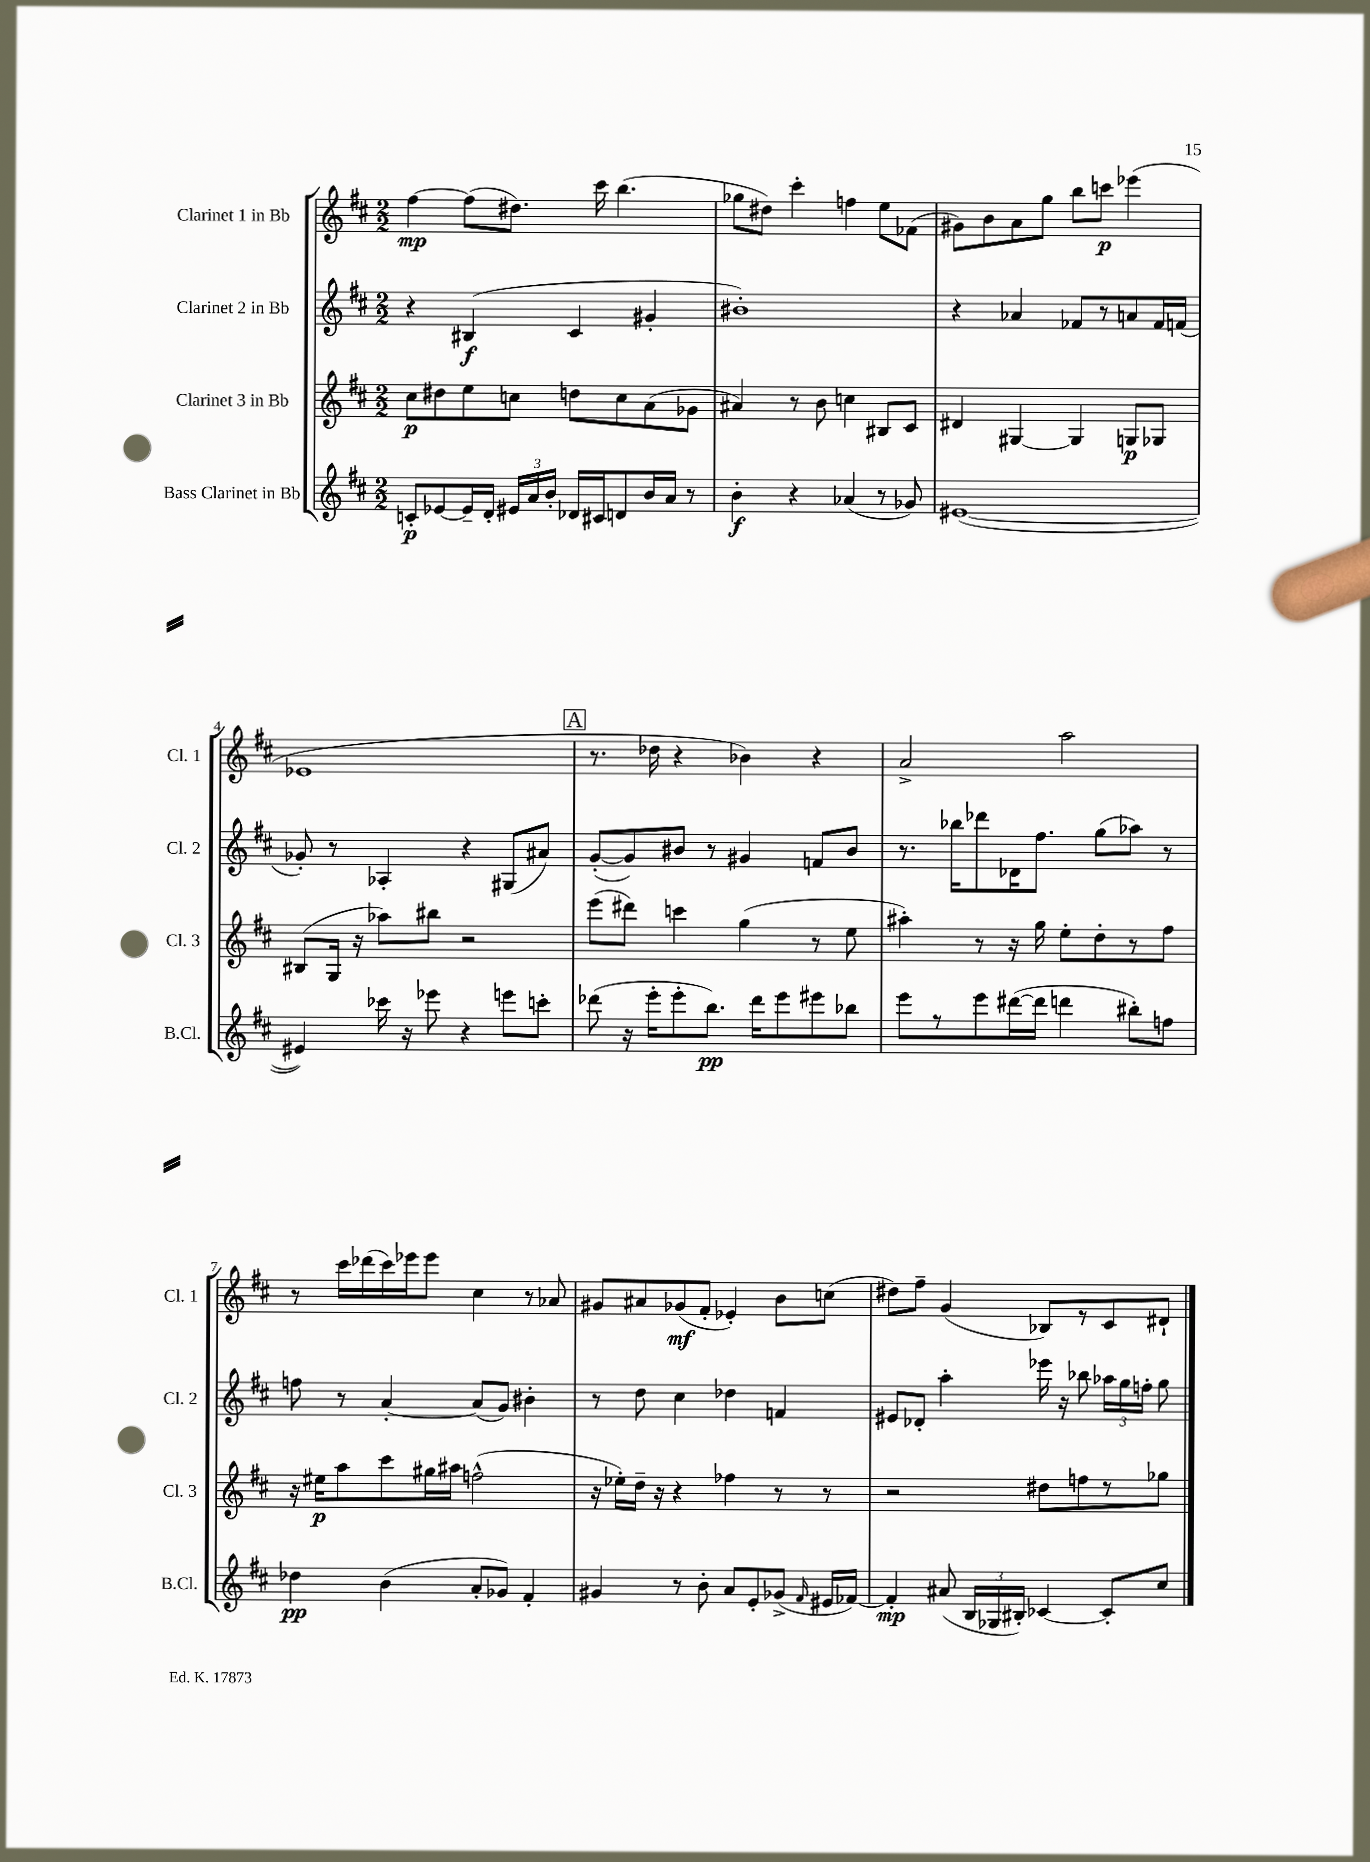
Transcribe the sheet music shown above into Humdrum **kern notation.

**kern	**dynam	**kern	**dynam	**kern	**dynam	**kern	**dynam
*part4	*part4	*part3	*part3	*part2	*part2	*part1	*part1
*staff4	*staff4	*staff3	*staff3	*staff2	*staff2	*staff1	*staff1
*I"Bass Clarinet in Bb	*	*I"Clarinet 3 in Bb	*	*I"Clarinet 2 in Bb	*	*I"Clarinet 1 in Bb	*
*I'B.Cl.	*	*I'Cl. 3	*	*I'Cl. 2	*	*I'Cl. 1	*
*clefG2	*	*clefG2	*	*clefG2	*	*clefG2	*
*k[f#c#]	*	*k[f#c#]	*	*k[f#c#]	*	*k[f#c#]	*
*M2/2	*	*M2/2	*	*M2/2	*	*M2/2	*
=1	=1	=1	=1	=1	=1	=1	=1
8cn'/L	p	8cc#\L	p	4r	.	[4ff#\	mp
[8e-X/	.	8dd#X\	.	.	.	.	.
16e-~/L]	.	8ee\	.	(4B#X/	f	(8ff#\L]	.
16d'/JJ	.	.	.	.	.	.	.
24e#X/LL	.	8ccn\J	.	.	.	8.dd#X\J)	.
24a/	.	.	.	.	.	.	.
24b'/JJ	.	.	.	.	.	.	.
16d-X/LL	.	8ddn\L	.	4c#/	.	.	.
16c#X/J	.	.	.	.	.	16ccc#\	.
8dn/	.	8cc\	.	.	.	(4.bb\	.
16b/L	.	(8a\	.	4g#X'/	.	.	.
16a/JJ	.	.	.	.	.	.	.
8r	.	8g-X\J	.	.	.	.	.
=2	=2	=2	=2	=2	=2	=2	=2
4b'\	f	4a#X/)	.	1b#X')	.	8gg-X\L	.
.	.	.	.	.	.	8dd#X\J)	.
4r	.	8r	.	.	.	4ccc#'\	.
.	.	8b\	.	.	.	.	.
(4a-X/	.	4ccn\	.	.	.	4ffn\	.
8r	.	8B#X/L	.	.	.	8ee\L	.
8g-X/)	.	8c#/J	.	.	.	(8f-X\J	.
=3	=3	=3	=3	=3	=3	=3	=3
([1e#X	.	4d#X/	.	4r	.	8g#X\L)	.
.	.	.	.	.	.	8b\	.
.	.	[4G#X/	.	4a-X/	.	8a\	.
.	.	.	.	.	.	8gg\J	.
.	.	4G#/]	.	8f-X/L	.	8bb\L	.
.	.	.	.	8r	.	8cccn\J	p
.	.	8Gn/L	p	8an/	.	(4eee-X\	.
.	.	8G-X/J	.	16f-/L	.	.	.
.	.	.	.	(16fn/JJ	.	.	.
!!LO:LB:g=z
=4	=4	=4	=4	=4	=4	=4	=4
4e#X/])	.	(8B#X/L	.	8g-X'/)	.	1e-X	.
.	.	16G/Jk	.	8r	.	.	.
.	.	16r	.	.	.	.	.
16ccc-X\	.	8aa-X\L)	.	4A-X'/	.	.	.
16r	.	.	.	.	.	.	.
8eee-X\	.	8bb#X\J	.	.	.	.	.
4r	.	2r	.	4r	.	.	.
8eeen\L	.	.	.	(8G#X/L	.	.	.
8cccn'\J	.	.	.	8a#X/J)	.	.	.
!!LO:REH:place=s1:t=A
=5	=5	=5	=5	=5	=5	=5	=5
(8ddd-X\	.	(8eee\L	.	([8g'/L	.	8.r	.
16r	.	8ddd#X\J)	.	8g/])	.	.	.
16eee'\KL	.	.	.	.	.	16dd-X\	.
8eee'\	.	4cccn\	.	8b#X/J	.	4r	.
8.bb\J)	pp	.	.	8r	.	.	.
.	.	(4gg\	.	4g#X/	.	4b-X\)	.
16ddd-\KL	.	.	.	.	.	.	.
8eee\	.	.	.	.	.	.	.
8eee#X\	.	8r	.	8fn/L	.	4r	.
8bb-X\J	.	8ee\	.	8b#/J	.	.	.
=6	=6	=6	=6	=6	=6	=6	=6
8eee\L	.	4aa#X'\)	.	8.r	.	2a^/	.
8r	.	.	.	.	.	.	.
.	.	.	.	16bb-X\KL	.	.	.
8eee\	.	8r	.	8ddd-X\	.	.	.
([16ddd#X\L	.	16r	.	16d-X\K	.	.	.
16ddd#\JJ]	.	16gg\	.	8.ff#\J	.	.	.
4dddn\	.	8ee'\L	.	.	.	2aa\	.
.	.	8dd'\	.	(8gg\L	.	.	.
8bb#X'\L)	.	8r	.	8aa-X\J)	.	.	.
8ffn\J	.	8ff#\J	.	8r	.	.	.
!!LO:LB:g=z
=7	=7	=7	=7	=7	=7	=7	=7
4dd-X\	pp	16r	.	8ffn\	.	8r	.
.	.	16ee#X\KL	p	.	.	.	.
.	.	8aa\	.	8r	.	16ccc#\LL	.
.	.	.	.	.	.	(16ddd-X\	.
(4b\	.	8ccc#\	.	[4a'/	.	16ccc#\)	.
.	.	.	.	.	.	16eee-X\J	.
.	.	16gg#X\L	.	.	.	8eee-\J	.
.	.	16aa#X\JJ	.	.	.	.	.
8a'/L	.	(2ffn^^\	.	(8a/L]	.	4cc#\	.
8g-X/J)	.	.	.	8g/J)	.	.	.
4f#'/	.	.	.	4b#X'\	.	8r	.
.	.	.	.	.	.	8a-X/	.
=8	=8	=8	=8	=8	=8	=8	=8
4g#X/	.	16r	.	8r	.	8g#X/L	.
.	.	16ee-X'\LL)	.	.	.	.	.
.	.	16dd~\JJ	.	8dd\	.	8a#X/	.
.	.	16r	.	.	.	.	.
8r	.	4r	.	4cc#\	.	(8g-X/	mf
8b'\	.	.	.	.	.	8f#'/J	.
8a/L	.	4ff-X\	.	4dd-X\	.	4e-X'/)	.
8e'/	.	.	.	.	.	.	.
(8g-X^/J	.	8r	.	4fn/	.	8b\L	.
16qqf#/	.	.	.	.	.	.	.
16e#X/LL	.	8r	.	.	.	(8ccn\J	.
[16f-X/JJ)	.	.	.	.	.	.	.
=9	=9	=9	=9	=9	=9	=9	=9
4f-'/]	mp	2r	.	8e#X/L	.	8dd#X\L)	.
.	.	.	.	8d-X'/J	.	8ff#~\J	.
(8a#X/	.	.	.	4aa'\	.	(4g/	.
24B/LL	.	.	.	.	.	.	.
24G-X/	.	.	.	.	.	.	.
24B#X'/JJ)	.	.	.	.	.	.	.
[4c-X/	.	8dd#X\L	.	16eee-X\	.	8B-X/L)	.
.	.	.	.	16r	.	.	.
.	.	8ffn\	.	8bb-X\	.	8r	.
8c-'/L]	.	8r	.	24aa-X\LL	.	8c#/	.
.	.	.	.	24gg\	.	.	.
.	.	.	.	24ffn'\JJ	.	.	.
8cc#/J	.	8gg-X\J	.	8gg\	.	8d#X`/J	.
==	==	==	==	==	==	==	==
*-	*-	*-	*-	*-	*-	*-	*-
